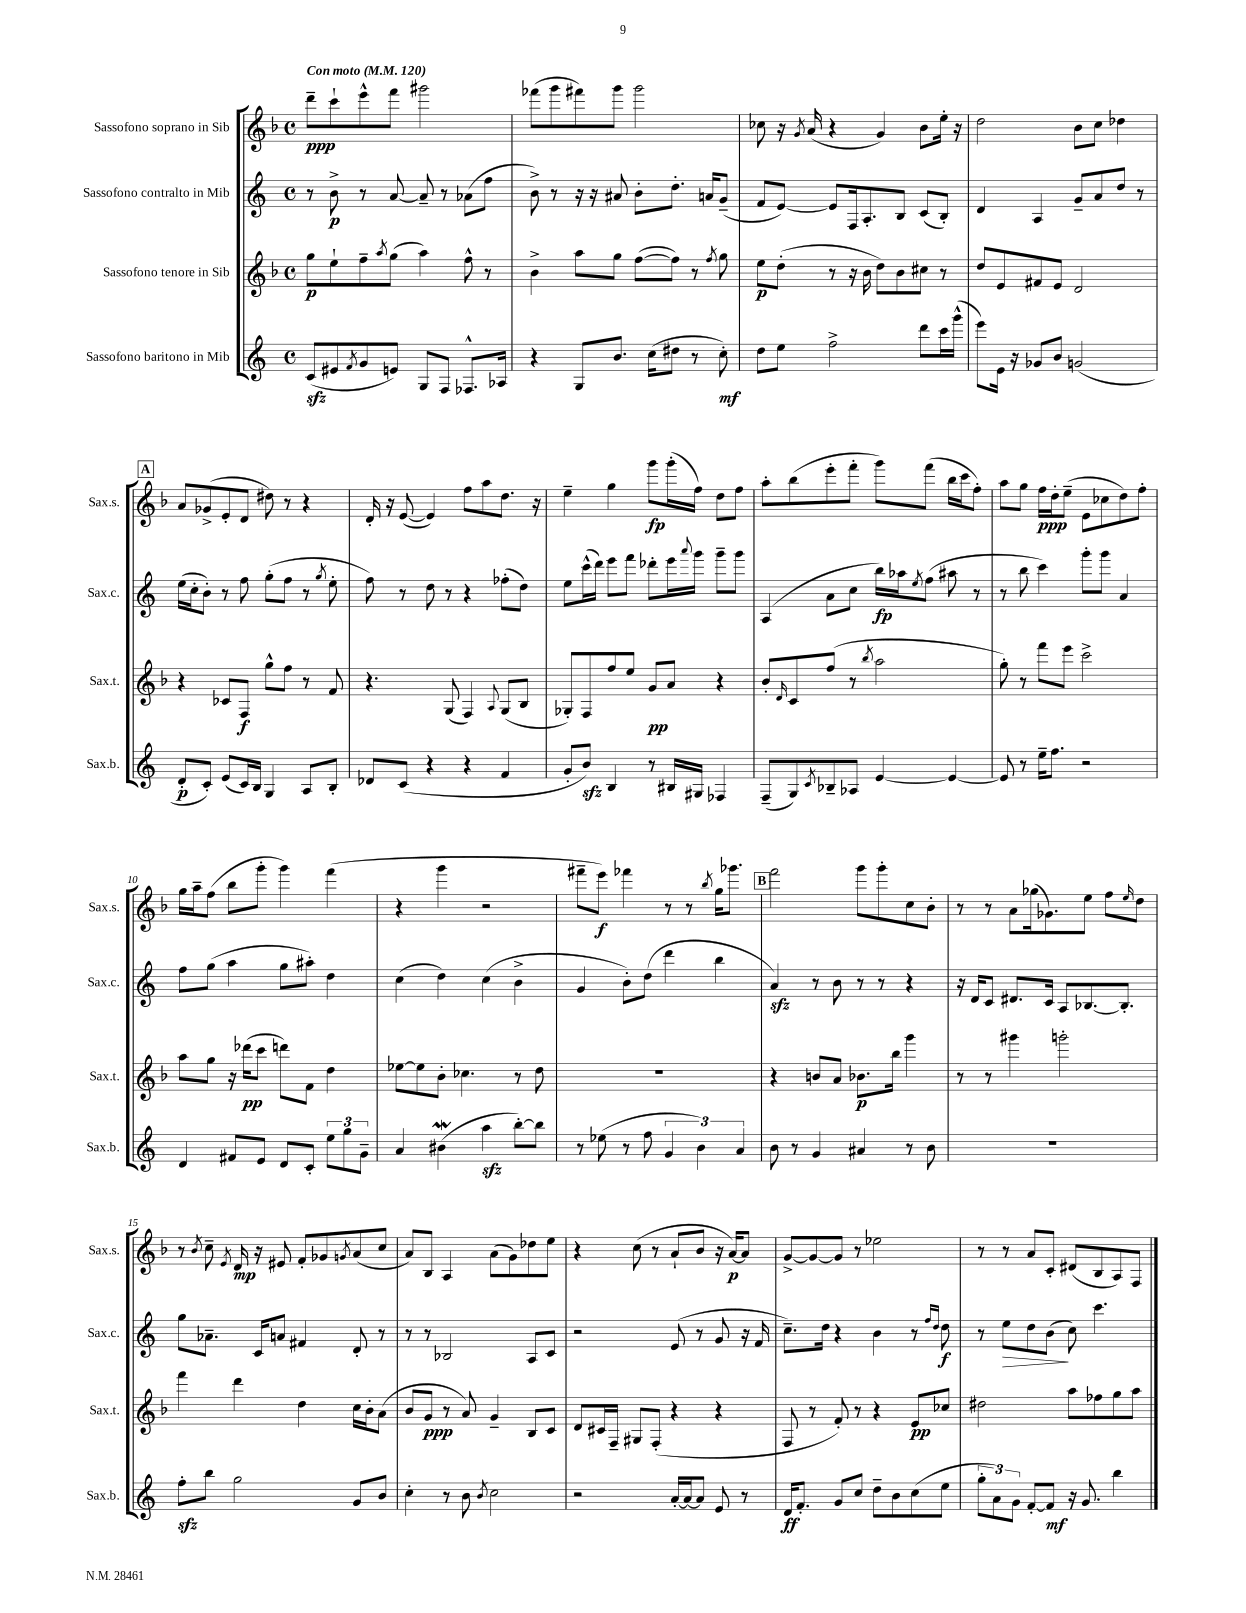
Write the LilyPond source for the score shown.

<<
\new StaffGroup <<
\new Staff = "s0" \with { instrumentName = "Sassofono soprano in Sib" shortInstrumentName = "Sax.s." } {
    \clef treble \key f \major \defaultTimeSignature \time 4/4 \tempo "Con moto" 4 = 120
    d'''8--\ppp c'''8-! e'''8-^ f'''8 gis'''2 |
    fes'''8( g'''8 fis'''8) g'''8 g'''2 |
    ces''8 r16 \acciaccatura { g'8 } a'16( r4 g'4) bes'8 e''16-. r16 |
    d''2 bes'8 c''8 des''4 |
    \mark \markup { \box "A" } a'8 ges'8->( e'8-. d'8 dis''8) r8 r4 |
    d'16-. r16 e'8~( e'4) f''8 a''8 d''8. r16 |
    e''4-- g''4 g'''8\fp g'''16-.( f''16) d''8 f''8 |
    a''8-. bes''8( e'''8-. f'''8-. g'''8) f'''8( bes''16 c'''16 f''8-.) |
    a''8 g''8 f''16\ppp d''16-. e''8--( e'8 ces''8 d''8) f''8-. |
    g''16 a''16-- f''8( bes''8 g'''8-. g'''4) f'''4( |
    r4 g'''4 r2 |
    fis'''8-- e'''8\f) fes'''4 r8 r8 \acciaccatura { bes''8 } g''16 ges'''8. |
    \mark \markup { \box "B" } f'''2 g'''8 g'''8-. c''8 bes'8-. |
    r8 r8 a'8 ges''16( ges'8.) e''8 f''8 \grace { e''16 } d''8 |
    r8 \acciaccatura { bes'8 } c''8-- \acciaccatura { e'8 } d'16\mp r16 eis'8 f'8-. ges'8 \acciaccatura { g'8 } a'8( c''8 |
    a'8) bes8 a4 a'8( g'8) des''8 e''8 |
    r4 c''8( r8 a'8-! bes'8 r16 a'16~\p) a'8 |
    g'8~-> g'8~ g'8 r8 ees''2 |
    r8 r8 a'8 c'8-. dis'8( bes8 a8) f8 \bar "|." |
}
\new Staff = "s1" \with { instrumentName = "Sassofono contralto in Mib" shortInstrumentName = "Sax.c." } {
    \clef treble \key c \major \defaultTimeSignature \time 4/4
    r8 b'8->\p r8 a'8~ a'8-- r8 aes'8( f''8 |
    b'8->) r8 r16 r16 ais'8 b'8-. d''8.-. a'16 g'8--( |
    f'8 e'8~) e'8 f16 a8.-. b8 c'8( b8-.) |
    d'4 a4 g'8-- a'8 d''8 r8 |
    \mark \markup { \box "A" } e''16( c''16-. b'8-.) r8 f''8 g''8-.( f''8 r8 \acciaccatura { g''8 } e''8-. |
    f''8) r8 d''8 r8 r4 fes''8-.( d''8) |
    e''8 c'''16-^( d'''16) e'''8 f'''8 des'''8-. e'''16 \appoggiatura { a'''8 } g'''16 g'''8-- g'''8 |
    a4( a'8 c''8 b''16\fp) aes''16 \acciaccatura { e''8 } f''8( ais''8 r8 |
    r8 b''8 c'''4) g'''8-. g'''8 a'4 |
    f''8 g''8( a''4 g''8 ais''8-.) d''4 |
    c''4( d''4) c''4( b'4-> |
    g'4 b'8-.) d''8( d'''4 b''4 |
    \mark \markup { \box "B" } a'4\sfz) r8 b'8 r8 r8 r4 |
    r16 d'16 c'8 dis'8. c'16 a8 bes8.~ bes8.-. |
    g''8 aes'8.-- c'16 a'8 fis'4 d'8-. r8 |
    r8 r8 bes2 a8 c'8 |
    r2 e'8( r8 g'8 r16 f'16 |
    c''8.--) d''16 r4 b'4 r8 \grace { f''16 d''16 } d''8\f |
    r8 e''8\> d''8 b'8\!( c''8) c'''4. \bar "|." |
}
\new Staff = "s2" \with { instrumentName = "Sassofono tenore in Sib" shortInstrumentName = "Sax.t." } {
    \clef treble \key f \major \defaultTimeSignature \time 4/4
    g''8\p e''8-! f''8-- \acciaccatura { a''8 } g''8( a''4) f''8-^ r8 |
    bes'4-> a''8 g''8 f''8~( f''8) r8 \acciaccatura { f''8 } g''8 |
    e''8\p d''8-.( r8 r16 bes'16 d''8) bes'8 cis''8 r8 |
    d''8 e'8 fis'8 e'8 d'2 |
    \mark \markup { \box "A" } r4 ces'8 f8\f g''8-^ f''8 r8 f'8 |
    r4. g8( f4) \appoggiatura { a8 } g8( bes8 |
    ges8-.) f8 f''8 e''8 g'8\pp a'8 r4 |
    bes'8-. \grace { d'16 } c'8 f''8( r8 \acciaccatura { bes''8 } a''2 |
    g''8-.) r8 f'''8 e'''8 c'''2-> |
    a''8 g''8 r16 des'''16\pp( c'''8 d'''8) f'8 d''4 |
    ees''8~ ees''8 bes'8-. ces''4. r8 d''8 |
    R1 |
    \mark \markup { \box "B" } r4 b'8 a'8 bes'8.\p bes''16 g'''4 |
    r8 r8 gis'''4 g'''2-. |
    f'''4 d'''4 d''4 c''16 bes'16-. a'8( |
    bes'8 g'8\ppp r8 a'8) g'4-- bes8 c'8 |
    d'8 cis'16 f16-- gis8 f8-.( r4 r4 |
    f8 r8 f'8-.) r8 r4 e'8\pp ces''8 |
    dis''2 a''8 fes''8 g''8 a''8 \bar "|." |
}
\new Staff = "s3" \with { instrumentName = "Sassofono baritono in Mib" shortInstrumentName = "Sax.b." } {
    \clef treble \key c \major \defaultTimeSignature \time 4/4
    c'8\sfz( eis'8 \acciaccatura { f'8 } g'8 e'8) g8 f8 fes8.-^ aes16 |
    r4 g8 b'8. c''16( dis''8 r8 c''8-.\mf) |
    d''8 e''8 f''2-> d'''8 c'''16 g'''16-^( |
    e'''8) e'16 r16 ges'8 b'8 g'2( |
    \mark \markup { \box "A" } d'8-.\p c'8-.) e'8( c'16) b16 g4 a8 b8-. |
    des'8 c'8( r4 r4 f'4 |
    g'8-. b'8\sfz) b4 r8 bis16 gis16 fes4 |
    f8--( g8) \acciaccatura { c'8 } bes8-- aes8 e'4~ e'4~ |
    e'8 r8 e''16-- f''8. r2 |
    d'4 fis'8 e'8 d'8 c'8-. \tuplet 3/2 { e''8 g''8 g'8-- } |
    a'4 bis'4\mordent( a''4\sfz b''8~-.) b''8 |
    r8 ees''8( r8 f''8 \tuplet 3/2 { g'4 b'4) a'4 } |
    \mark \markup { \box "B" } b'8 r8 g'4 ais'4 r8 b'8 |
    R1 |
    f''8-.\sfz b''8 g''2 g'8 b'8 |
    c''4-. r8 b'8 \acciaccatura { b'8 } c''2 |
    r2 a'16~-. a'16~ a'8 e'8 r8 |
    d'16\ff f'8.-. g'8 c''8 d''8-- b'8 c''8( e''8 |
    \tuplet 3/2 { g''8-. a'8) g'8 } f'8~-. f'8\mf r16 g'8. b''4 \bar "|." |
}
>>
>>
